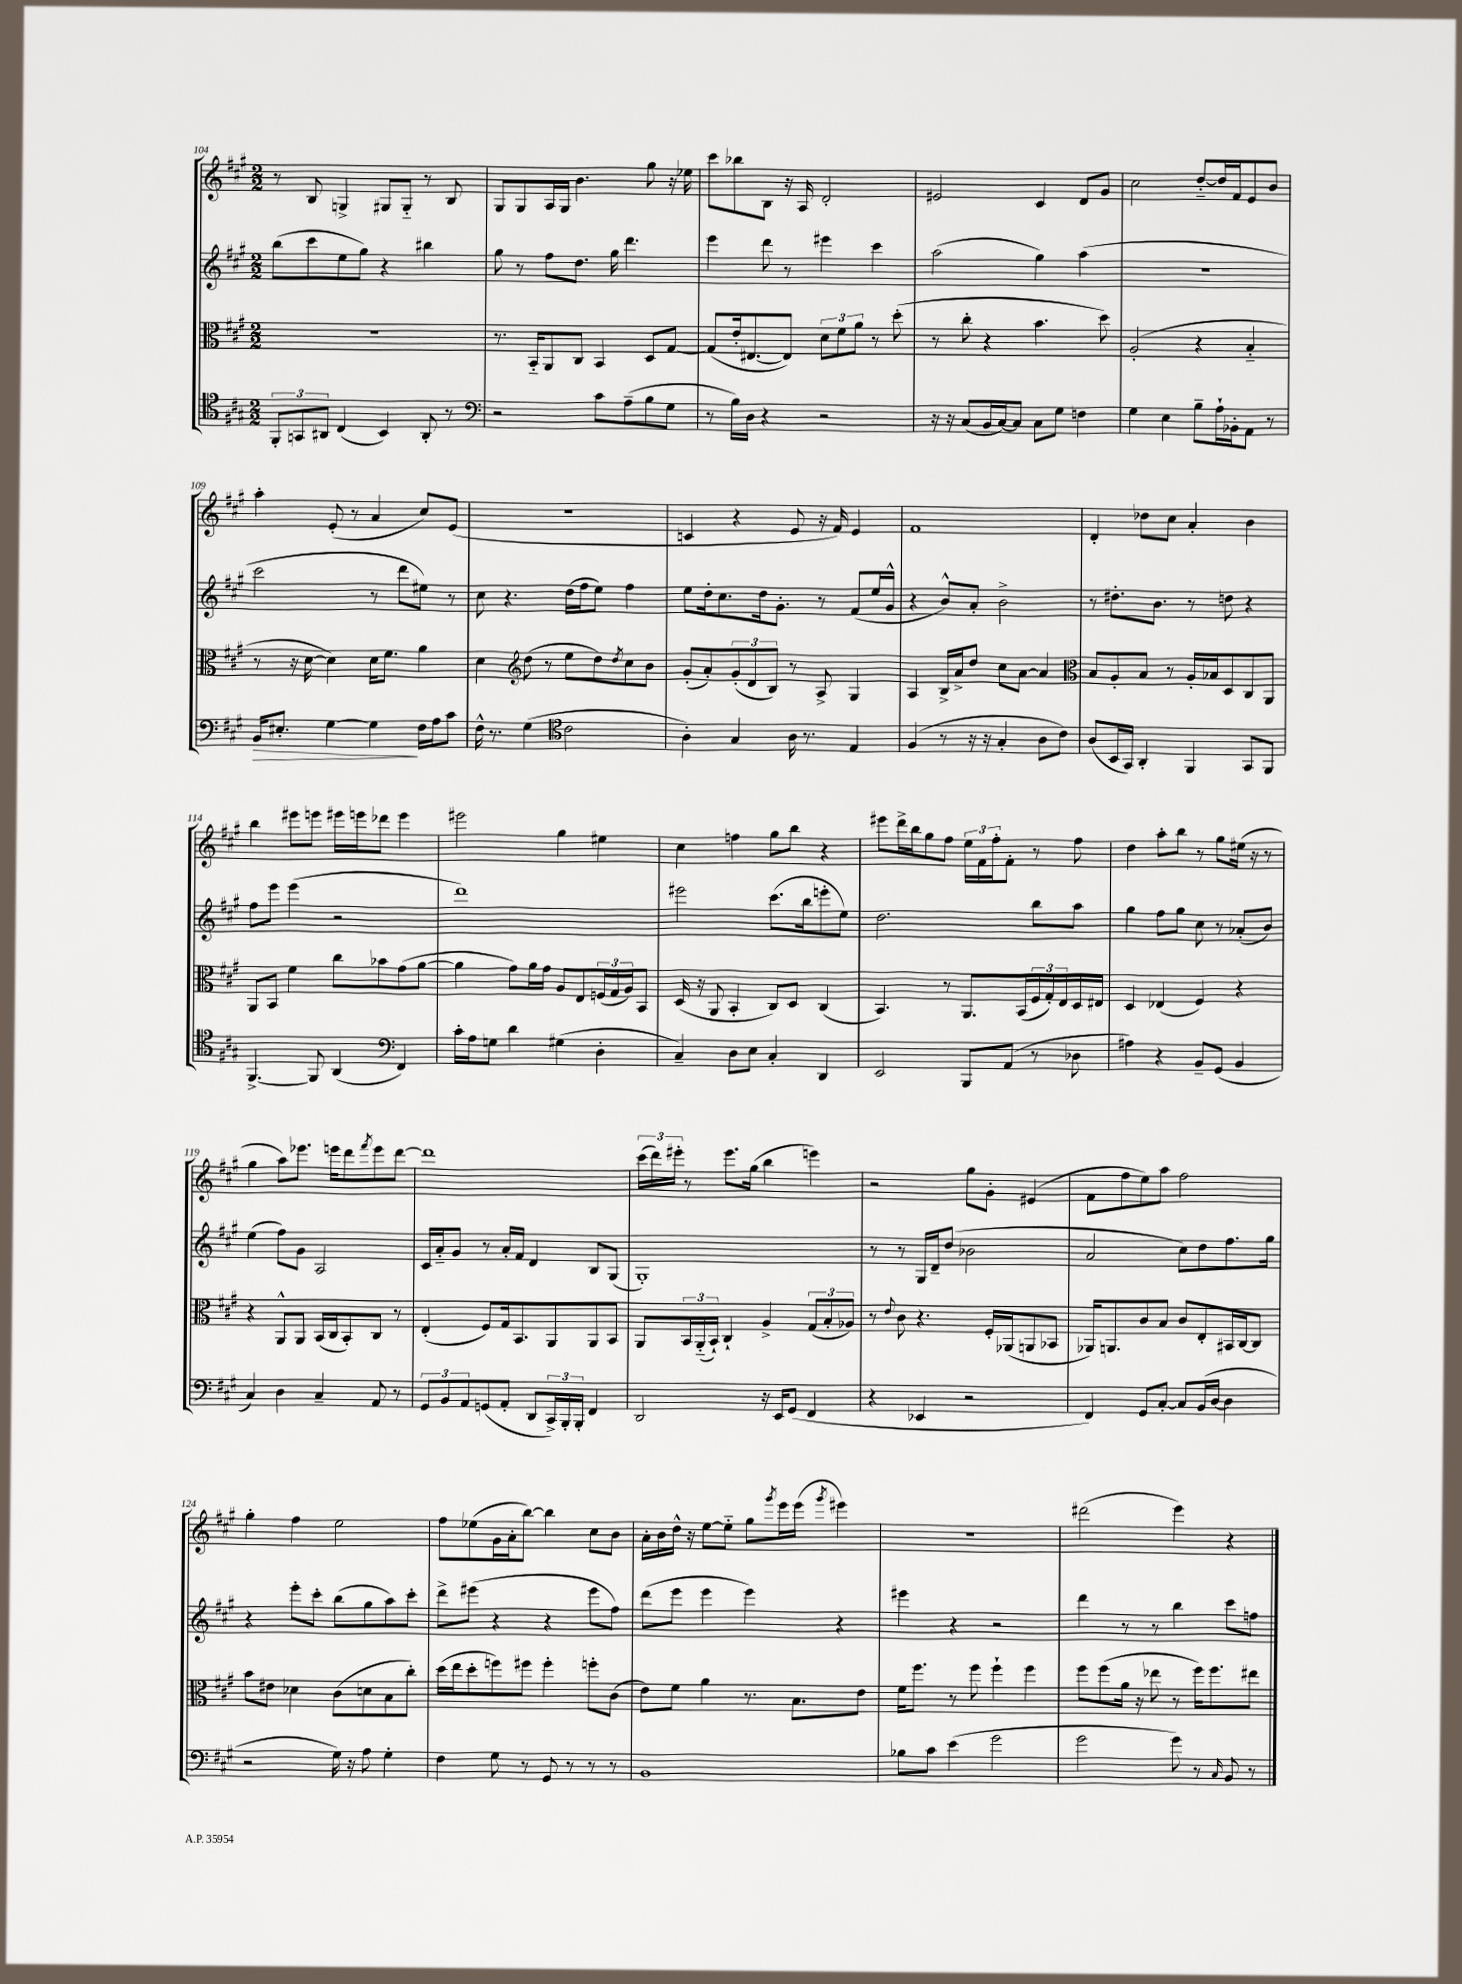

**kern	**dynam	**kern	**kern	**kern
*part4	*part4	*part3	*part2	*part1
*staff4	*staff4	*staff3	*staff2	*staff1
*clefC4	*	*clefC3	*clefG2	*clefG2
*k[f#c#g#]	*	*k[f#c#g#]	*k[f#c#g#]	*k[f#c#g#]
*M2/2	*	*M2/2	*M2/2	*M2/2
=104	=104	=104	=104	=104
12FF#'/L	.	1r	(8bb\L	8r
12GGn/	.	.	.	.
.	.	.	8ccc#\	8B/
12AA#X/J	.	.	.	.
(4C#/	.	.	8ee\	4Gn^/
.	.	.	8gg#\J)	.
4BB/)	.	.	4r	8G#X/L
.	.	.	.	8G#/J
8AA#'/	.	.	4bb#X\	8r
8r	.	.	.	8B/
=105	=105	=105	=105	=105
*clefF4	*	*	*	*
2r	.	8.r	8gg#\	8G#/L
.	.	.	8r	8G#/
.	.	16BB/KL	.	.
.	.	8AA/	8ff#\L	16A/L
.	.	.	.	16G#/JJ
.	.	8C#/J	8.dd\J	4.b\
8c#\L	.	4BB/	.	.
.	.	.	16gg#\	.
(8A~\	.	.	4.ddd\	.
8B\	.	8D/L	.	8gg#\
8G#\J	.	[8G#/J	.	16r
.	.	.	.	16ee-X\
=106	=106	=106	=106	=106
8r	.	(8G#/L]	4eee\	8ccc#\L
16B\LL)	.	16e'/k	.	8bb-X\
16D\JJ	.	[8.E#X/	.	.
4r	.	.	8ddd\	8B\J
.	.	8E#/J])	8r	16r
.	.	.	.	16A/
2r	.	12d\L	4eee#X\	2d'/
.	.	12f#\	.	.
.	.	12a\J	.	.
.	.	8r	4ccc#\	.
.	.	(8dd'\	.	.
=107	=107	=107	=107	=107
16r	.	8r	(2aa\	2e#X/
16r	.	.	.	.
(8C#/L	.	8cc#'\	.	.
16BB/L	.	4r	.	.
[16C#/J)	.	.	.	.
8C#/J]	.	.	.	.
8C#\L	.	4.b\	4gg#\)	4c#/
8G#\J	.	.	.	.
4Fn\	.	.	(4aa\	8d/L
.	.	8dd\)	.	8g#/J
=108	=108	=108	=108	=108
4G#\	.	(2A'/	1r	2cc#\
4E\	.	.	.	.
8B~\L	.	4r	.	[8dd/L
16A`\L	.	.	.	16dd/L]
16BB-X'\J	.	.	.	16f#/J
8AA\J	.	4B/	.	8e/
8r	.	.	.	8b/J
!!LO:LB:g=z
=109	=109	=109	=109	=109
!	!LO:HP:b	!	!	!
16BB/KL	>	8r	2ccc#\	4aa'\
8.E#X'/J	.	.	.	.
.	.	16r	.	.
.	.	[16d\	.	.
[4G#\	.	4d\])	.	(8e'/
.	.	.	.	8r
4G#\]	.	16d\KL	8r	4a/
.	.	8.f#\J	.	.
.	.	.	8ddd\L	.
16F#\LL	]	4a\	8ee#X\J)	8cc#/L)
16A\J	.	.	.	.
8c#\J	.	.	8r	(8e/J
=110	=110	=110	=110	=110
16F#^^\	.	4d\	8cc#\	1r
8.r	.	.	.	.
.	.	.	4.r	.
*	*	*clefG2	*	*
(4G#\	.	(8dd\	.	.
.	.	8r	.	.
*clefC4	*	*	*	*
2c#\	.	8ee\L	(16dd\LL	.
.	.	.	16ff#\J	.
.	.	8dd\)	8ee\J)	.
.	.	8qdd/	.	.
.	.	8cc#\	4ff#\	.
.	.	8b\J	.	.
=111	=111	=111	=111	=111
4A'\)	.	(8g#'/L	8ee\L	4cn/
.	.	8a'/)	16dd'\k	.
.	.	.	8.cc#\	.
4G#/	.	(12g#'/	.	4r
.	.	12d/	.	.
.	.	.	16dd\k	.
.	.	12B/J)	.	.
.	.	.	8.g#'\J	.
16A\	.	8r	.	8e/
8.r	.	.	.	.
.	.	8A^/	8r	16r
.	.	.	.	16f#/)
4E/	.	4G#/	(8f#/L	4e/
.	.	.	16ee/L	.
.	.	.	16g#^^/JJ	.
=112	=112	=112	=112	=112
(4F#/	.	4A/	4r	1f#
8r	.	16B^/LL	8b^^/L)	.
.	.	16a^/J	.	.
16r	.	8dd/J	8a'/J	.
16r	.	.	.	.
4G#'/	.	8cc#\L	2b^\	.
.	.	[8a\J	.	.
8A\L	.	4a/]	.	.
8c#\J)	.	.	.	.
=113	=113	=113	=113	=113
*	*	*clefC3	*	*
(8A/L	.	8B/L	8r	4d'/
16BB/L	.	8A'/	8.dd#X'\L	.
16GG#/JJ)	.	.	.	.
4AA'/	.	8B/J	.	8dd-X\L
.	.	.	8.b\J	.
.	.	8r	.	8cc#\J
4FF#/	.	16A'/LL	8r	4a'/
.	.	16B-X/J	.	.
.	.	8D/	8ddn\	.
8GG#/L	.	8C#/	4r	4b\
8FF#/J	.	8AA/J	.	.
!!LO:LB:g=z
=114	=114	=114	=114	=114
[4.FF#^/	.	8AA/L	8ff#\L	4bb\
.	.	8BB/J	8eee\J	.
.	.	4f#\	(4eee\	8eee#X\L
8FF#/]	.	.	.	8eeen\J
(4AA/	.	8cc#\L	2r	16eee#X\LL
.	.	.	.	16eeen\J
.	.	8b-X\	.	8ddd-X\J
*clefF4	*	*	*	*
4FF#/)	.	(8g#\	.	4eee\
.	.	[8a\J	.	.
=115	=115	=115	=115	=115
16c#'\LL	.	4a\]	1ddd)	2eee#X\
16A\J	.	.	.	.
8Gn\J	.	.	.	.
4d\	.	8g#\L)	.	.
.	.	16a\L	.	.
.	.	16g#\JJ	.	.
(4G#X\	.	8A/L	.	4gg#\
.	.	8E/	.	.
4D'\	.	(24Fn/L	.	4ee#X\
.	.	24G#/	.	.
.	.	24A/J)	.	.
.	.	8BB/J	.	.
=116	=116	=116	=116	=116
4C#~/)	.	(16D/	2eee#X\	4cc#\
.	.	16r	.	.
.	.	8AA/	.	.
8D\L	.	4BB'/	.	4ffn\
8E\J	.	.	.	.
4C#'/	.	8C#/L)	(8.ccc#\L	8gg#\L
.	.	8D/J	.	8bb\J
.	.	.	16bb\k	.
4DD/	.	(4C#/	8eeen'\	4r
.	.	.	8ee\J)	.
=117	=117	=117	=117	=117
2EE/	.	4.BB/)	2.dd\	8eee#X\L
.	.	.	.	16ddd^\L
.	.	.	.	16bb\J
.	.	.	.	8gg#\
.	.	8r	.	8ff#\J
8BBB/L	.	8.AA/L	.	24ee\LL
.	.	.	.	24f#\
.	.	.	.	24ff#'\J
(8AA/J	.	.	.	8f#'\J
.	.	(16BB/L	.	.
8r	.	24F#/	8bb\L	8r
.	.	24G#'/)	.	.
.	.	24E/	.	.
8D-X\	.	16D/	8aa\J	8ff#\
.	.	16E#X/JJ	.	.
=118	=118	=118	=118	=118
4A#X\)	.	4D/	4gg#\	4dd\
4r	.	(4E-X/	8ff#\L	8aa'\L
.	.	.	8gg#\J	8bb\J
8BB~/L	.	4F#/)	8cc#\	8r
(8GG#/J	.	.	8r	8gg#\L
4BB/	.	4r	(8a-X'/L	(16ee#X\Jk
.	.	.	.	16r
.	.	.	8b/J)	8r
!!LO:LB:g=z
=119	=119	=119	=119	=119
4C#/)	.	4r	(4ee\	4gg#\
4D\	.	8AA^^/L	8ff#\L)	8aa\L)
.	.	8AA/J	8g#\J	8.eee-X\J
4C#~/	.	(16BB/LL	2A/	.
.	.	16C#/J	.	16eeen\KL
.	.	8BB'/)	.	8ddd\
.	.	.	.	8qfff#/
8AA/	.	8C#/J	.	8eee\
8r	.	8r	.	[8ddd\J
=120	=120	=120	=120	=120
12GG#/L	.	(4E'/	16c#/LL	1ddd]
.	.	.	16a/J	.
12BB/	.	.	.	.
.	.	.	8g#/J	.
12AA/	.	.	.	.
(8GGn/	.	8F#/L)	8r	.
8AA'/J	.	16G#/k	16a'/LL	.
.	.	8.BB/	16f#/JJ	.
8DD/L	.	.	4d/	.
24CC#^/L)	.	8AA/	.	.
24BBB'/	.	.	.	.
24BBB'/JJ	.	.	.	.
4FF#/	.	8AA/	8B/L	.
.	.	8BB/J	(8G#/J	.
=121	=121	=121	=121	=121
2DD/	.	8AA/L	1G#')	(24ccc#\LL
.	.	.	.	24ddd\)
.	.	.	.	24eee#X'\JJ
.	.	24BB/L	.	8r
.	.	(24AA/	.	.
.	.	24BB`/JJ)	.	.
.	.	4C#`/	.	8.eee#\L
.	.	.	.	(16gg#\Jk
16r	.	4A^/	.	4bb\
16EE/KL	.	.	.	.
(8GG#/J	.	.	.	.
4FF#/	.	(12G#/L	.	4eeen\)
.	.	12B'/	.	.
.	.	12A-X/J)	.	.
=122	=122	=122	=122	=122
4r	.	8r	8r	2r
.	.	8qqe/	.	.
.	.	8c#\	8r	.
4EE-X/	.	4.r	16G#/LL	.
.	.	.	16d~/J	.
.	.	.	(8dd/J	.
2r	.	.	2b-X\	8gg#\L
.	.	16F#'/LL	.	8g#'\J
.	.	(16AA-X/J	.	.
.	.	8AAn/	.	(4e#X/
.	.	8BB-X/J	.	.
=123	=123	=123	=123	=123
4FF#/)	.	16AA-X/KL)	2a/	8f#\L
.	.	8.AAn/	.	.
.	.	.	.	8ff#\
8GG#/L	.	8c#/	.	8ee\)
[8C#'/J	.	8B/J	.	8aa\J
8C#/L]	.	8c#/L	8cc#\L)	2ff#\
(16BB/L	.	8E'/	8dd\	.
[16D/JJ	.	.	.	.
4D\]	.	16BB#X/L	8.ff#\	.
.	.	[16C#/J	.	.
.	.	8C#/J]	.	.
.	.	.	16gg#\Jk	.
!!LO:LB:g=z
=124	=124	=124	=124	=124
2r	.	8b\L	4r	4gg#'\
.	.	8e#X\J	.	.
.	.	4d-X\	8eee'\L	4ff#\
.	.	.	8ccc#'\J	.
16G#\)	.	(8c#\L	(8bb\L	2ee\
16r	.	.	.	.
8A\	.	8dn\	8gg#\	.
4G#'\	.	8B\	8aa\)	.
.	.	8cc#'\J)	8ccc#'\J	.
=125	=125	=125	=125	=125
4F#\	.	(16dd\LL	8ddd^\L	8ff#\L
.	.	16ee\J	.	.
.	.	8dd'\	(8eee#X\J	(8ee-X\
8G#\	.	8ffn\)	4r	16g#\L
.	.	.	.	16a'\J
8r	.	8ff#X\J	.	[8bb\J)
8GG#/	.	4ff#'\	4r	4bb\]
8r	.	.	.	.
8r	.	8ffn'\L	8eee#\L	8cc#\L
8r	.	(8c#\J	8ff#\J)	8b\J
=126	=126	=126	=126	=126
1BB	.	8e\L)	(8ddd\L	16a'\LL
.	.	.	.	16b\
.	.	8f#\J	8eee\J	16dd^^\JJ
.	.	.	.	16r
.	.	4a\	4eee\	[8ee\L
.	.	.	.	8ee\J]
.	.	8.r	4eee\)	8gg#\L
.	.	.	.	8qggg#/
.	.	.	.	16eee\L
.	.	8.B\L	.	(16eee\JJ
.	.	.	.	8qggg#/
.	.	.	4r	4eee#X\)
.	.	8e\J	.	.
=127	=127	=127	=127	=127
8B-X\L	.	16f#\KL	4eee#X\	1r
.	.	8.ff#\J	.	.
8c#\J	.	.	.	.
(4e\	.	8r	4r	.
.	.	8ff#\	.	.
2g#\	.	4ff#`\	2r	.
.	.	4ff#\	.	.
=128	=128	=128	=128	=128
2g#\	.	8ff#\L	4ddd\	(2ddd#X\
.	.	(8ff#\	.	.
.	.	16a\Jk	8r	.
.	.	16r	.	.
.	.	8ee-X\	8r	.
8g#\)	.	8r	4bb\	4eee\)
8r	.	16ff#\KL)	.	.
.	.	8.ff#\	.	.
16qqC#/	.	.	.	.
8BB/	.	.	8ccc#\L	4r
8r	.	8ee#X\J	8ffn\J	.
==	==	==	==	==
*-	*-	*-	*-	*-
